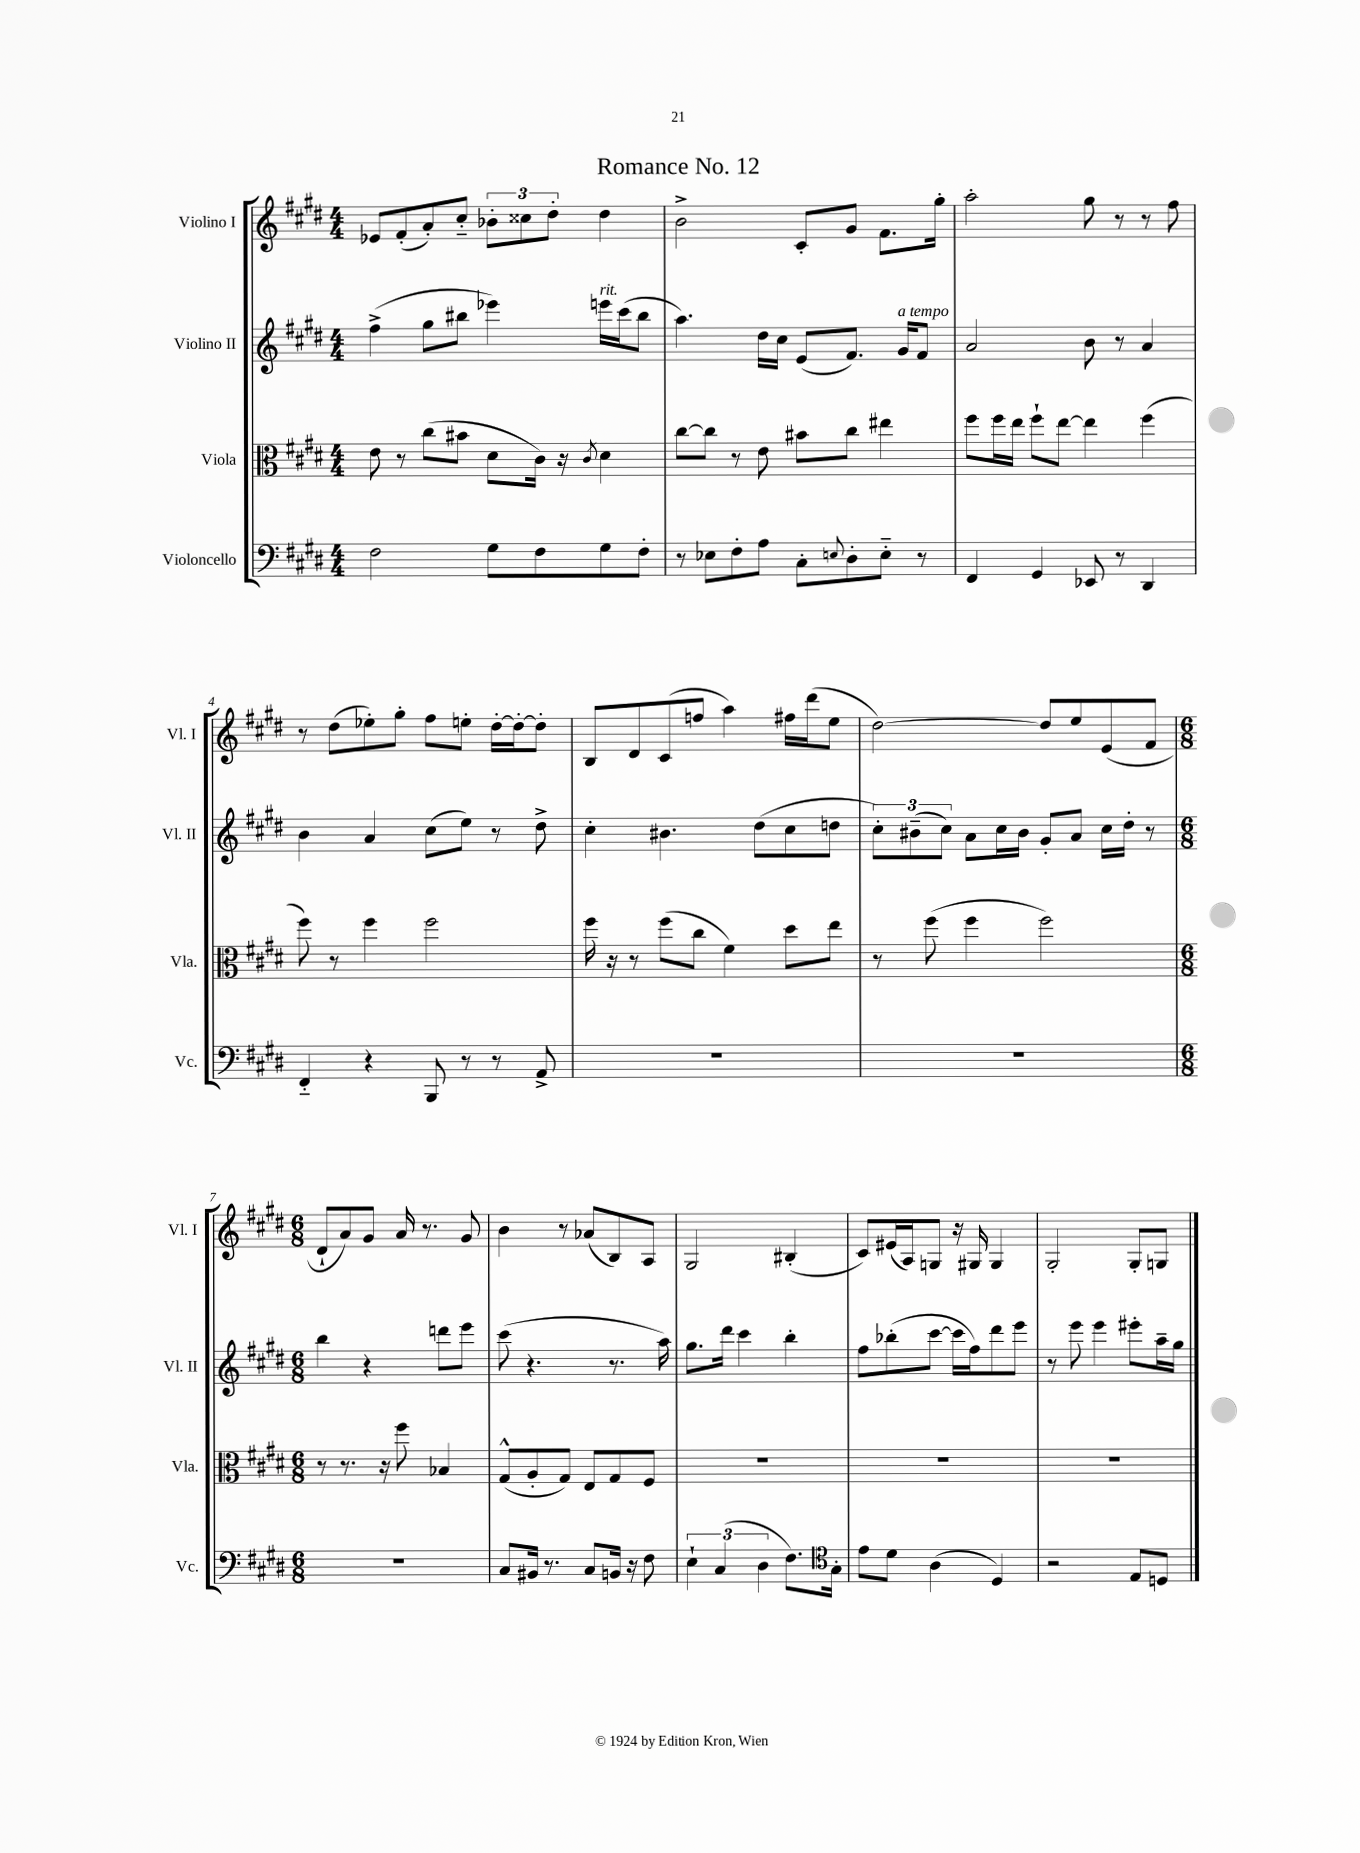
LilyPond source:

\header { title = "Romance No. 12" }
<<
\new StaffGroup <<
\new Staff = "s0" \with { instrumentName = "Violino I" shortInstrumentName = "Vl. I" } {
    \clef treble \key e \major \numericTimeSignature \time 4/4
    ees'8 fis'8-.( a'8-.) cis''8-_ \tuplet 3/2 { bes'8-. cisis''8 dis''8-. } dis''4 |
    b'2-> cis'8-. gis'8 fis'8. gis''16-. |
    a''2-. gis''8 r8 r8 fis''8 |
    r8 dis''8( ees''8-.) gis''8-. fis''8 e''8-. dis''16~-. dis''16~-. dis''8-. |
    b8 dis'8 cis'8( f''8 a''4) fis''16 dis'''16( e''8 |
    dis''2~) dis''8 e''8 e'8( fis'8 |
    \numericTimeSignature \time 6/8 dis'8-! a'8) gis'8 a'16 r8. gis'8 |
    b'4 r8 aes'8( b8) a8 |
    gis2 bis4-.( |
    cis'8) eis'16( a16) g8 r16 gis16 gis4 |
    gis2-. gis8-. g8 \bar "|." |
}
\new Staff = "s1" \with { instrumentName = "Violino II" shortInstrumentName = "Vl. II" } {
    \clef treble \key e \major \numericTimeSignature \time 4/4
    fis''4->( gis''8 bis''8 ees'''4) e'''16^\markup { \italic "rit." } cis'''16( bis''8 |
    a''4.) dis''16 cis''16 e'8( fis'8.) gis'16^\markup { \italic "a tempo" } fis'8 |
    a'2 b'8 r8 a'4 |
    b'4 a'4 cis''8( e''8) r8 dis''8-> |
    cis''4-. bis'4. dis''8( cis''8 d''8 |
    \tuplet 3/2 { cis''8-.) bis'8--( cis''8) } a'8 cis''16 bis'16 gis'8-. a'8 cis''16 dis''16-. r8 |
    \numericTimeSignature \time 6/8 b''4 r4 d'''8 e'''8 |
    cis'''8( r4. r8. a''16) |
    gis''8. dis'''16 cis'''4 b''4-. |
    fis''8 bes''8-.( cis'''8~ cis'''16 fis''16) dis'''8 e'''8 |
    r8 e'''8 e'''4 eis'''8-. a''16-- gis''16 \bar "|." |
}
\new Staff = "s2" \with { instrumentName = "Viola" shortInstrumentName = "Vla." } {
    \clef alto \key e \major \numericTimeSignature \time 4/4
    e'8 r8 cis''8( bis'8 dis'8 cis'16) r16 \acciaccatura { cis'8 } dis'4 |
    cis''8~ cis''8 r8 e'8 bis'8 cis''8 eis''4 |
    fis''8 fis''16 e''16 fis''8-! e''8~ e''4 fis''4( |
    fis''8) r8 fis''4 fis''2 |
    fis''16 r16 r8 fis''8( cis''8 fis'4) dis''8 e''8 |
    r8 fis''8( fis''4 fis''2) |
    \numericTimeSignature \time 6/8 r8 r8. r16 fis''8 bes4 |
    gis8-^( a8-. gis8) e8 gis8 fis8 |
    R2. |
    R2. |
    R2. \bar "|." |
}
\new Staff = "s3" \with { instrumentName = "Violoncello" shortInstrumentName = "Vc." } {
    \clef bass \key e \major \numericTimeSignature \time 4/4
    fis2 gis8 fis8 gis8 fis8-. |
    r8 ees8 fis8-. a8 cis8-. \appoggiatura { e8 } dis8-. e8-_ r8 |
    fis,4 gis,4 ees,8 r8 dis,4 |
    fis,4-_ r4 b,,8 r8 r8 a,8-> |
    R1 |
    R1 |
    \numericTimeSignature \time 6/8 R2. |
    cis8 bis,16 r8. cis8 b,16 r16 fis8 |
    \tuplet 3/2 { e4-! cis4( dis4 } fis8.) gis16-. |
    \clef tenor e'8 dis'8 a4( dis4) |
    r2 e8 d8 \bar "|." |
}
>>
>>
